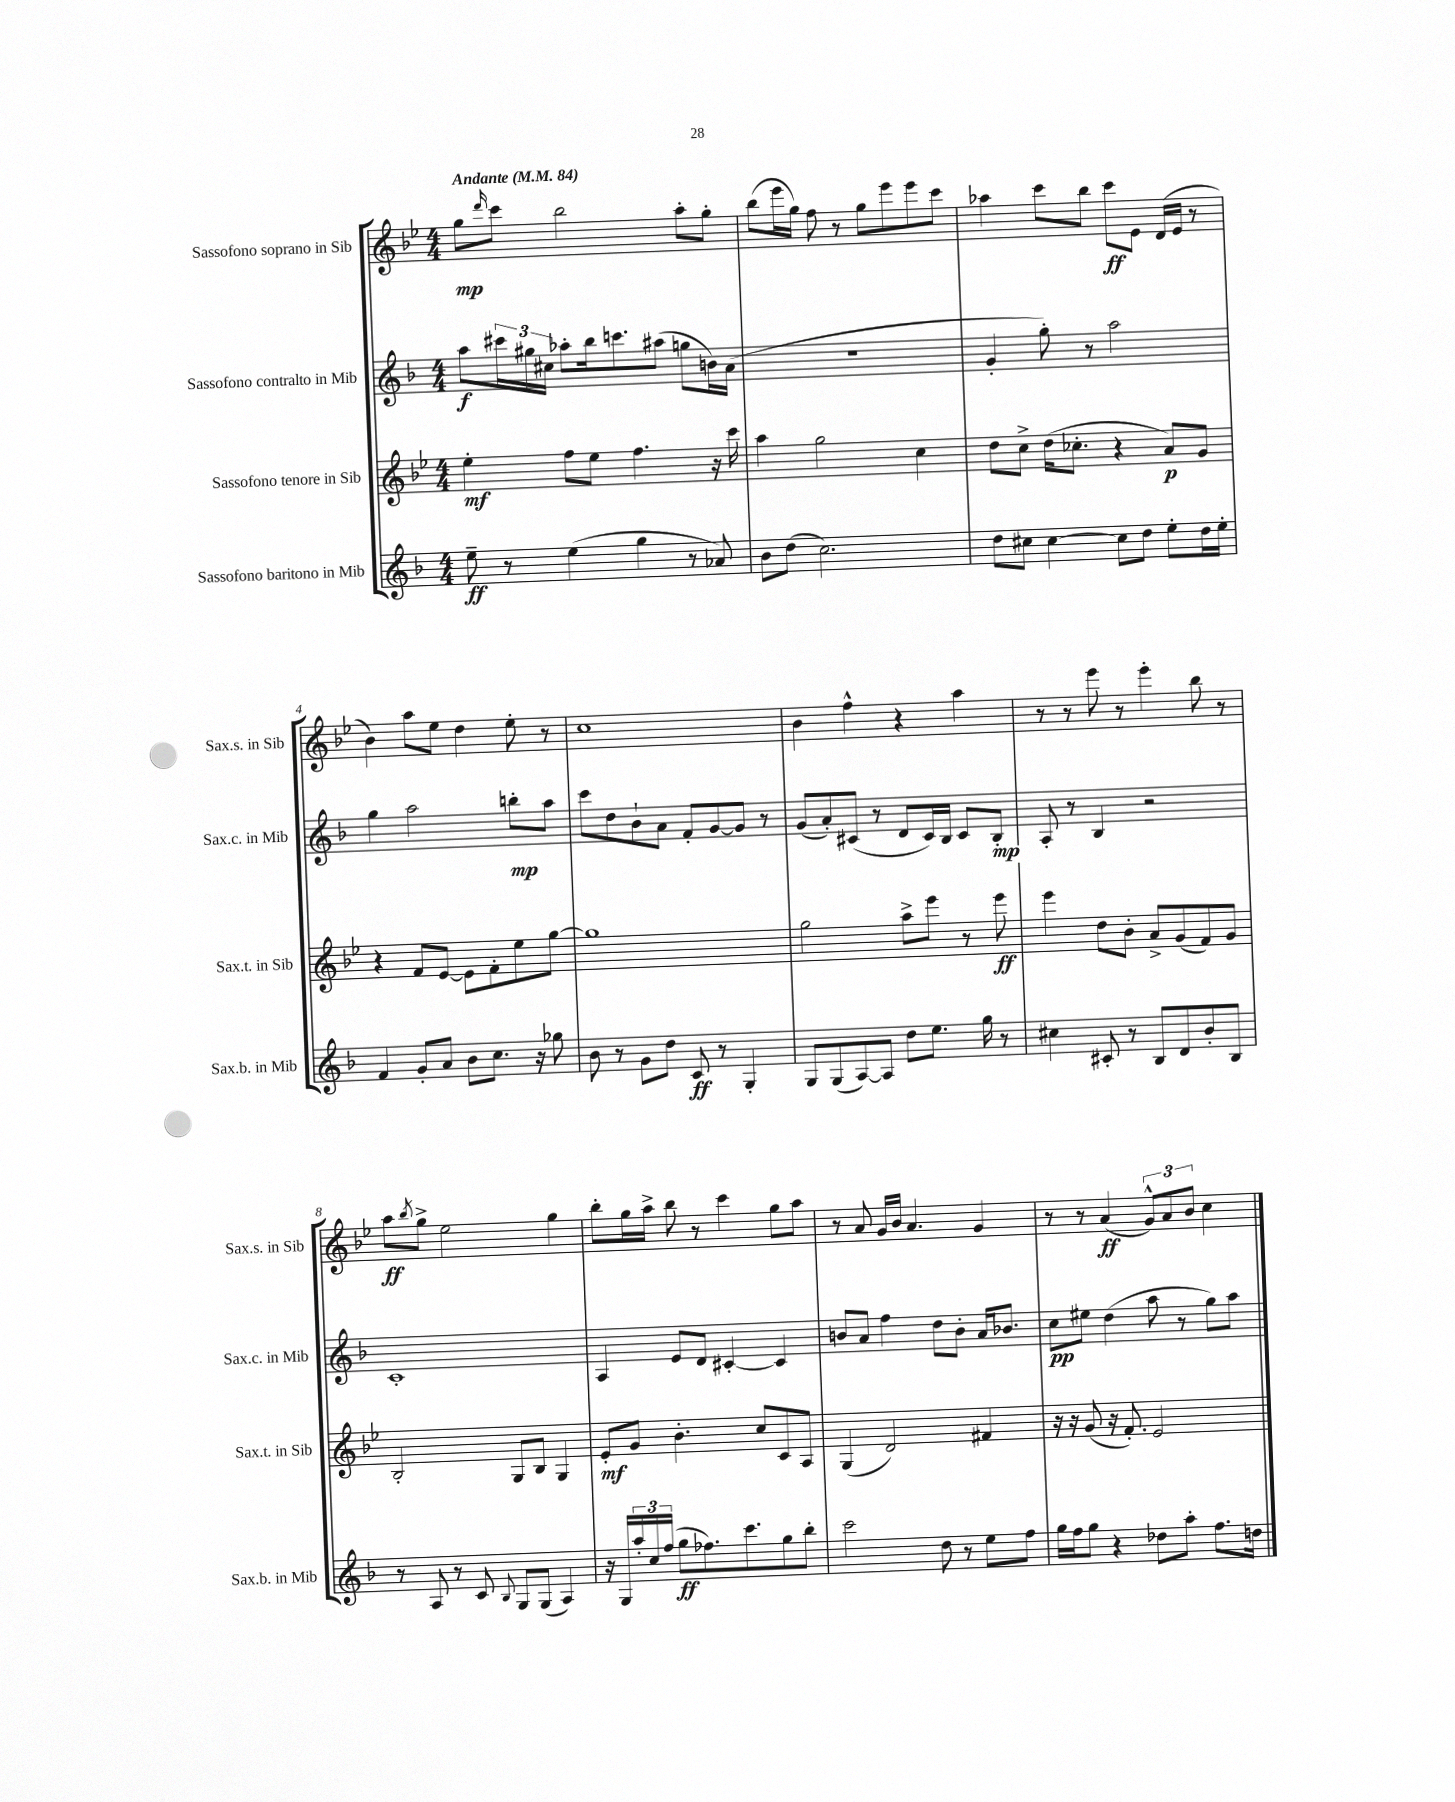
<<
\new StaffGroup <<
\new Staff = "s0" \with { instrumentName = "Sassofono soprano in Sib" shortInstrumentName = "Sax.s. in Sib" } {
    \clef treble \key bes \major \numericTimeSignature \time 4/4 \tempo "Andante" 4 = 84
    g''8\mp \grace { d'''16 } c'''8 bes''2 a''8-. g''8-. |
    bes''8( ees'''16 g''16) f''8 r8 g''8 ees'''8 ees'''8 c'''8 |
    aes''4 c'''8 bes''8 c'''8\ff ees'8 d'16( ees'16 r8 |
    bes'4) a''8 ees''8 d''4 ees''8-. r8 |
    c''1 |
    bes'4 f''4-^ r4 a''4 |
    r8 r8 ees'''8 r8 ees'''4-. bes''8 r8 |
    a''8\ff \acciaccatura { bes''8 } g''8-> ees''2 g''4 |
    bes''8-. g''16 a''16-> bes''8 r8 c'''4 g''8 a''8 |
    r8 a'8 g'16 bes'16 a'4. g'4 |
    r8 r8 a'4\ff( \tuplet 3/2 { g'8-^) a'8 bes'8 } c''4 \bar "|." |
}
\new Staff = "s1" \with { instrumentName = "Sassofono contralto in Mib" shortInstrumentName = "Sax.c. in Mib" } {
    \clef treble \key f \major \numericTimeSignature \time 4/4
    a''8\f \tuplet 3/2 { cis'''16 gis''16 cis''16 } aes''8-. bes''16 c'''8. ais''8( g''8 b'16) a'16( |
    R1 |
    g'4-. g''8-.) r8 a''2 |
    g''4 a''2 b''8-.\mp a''8 |
    c'''8 d''8 bes'8-! a'8 f'8-. g'8~ g'8 r8 |
    g'8( a'8-.) cis'8( r8 d'8 cis'16) bes16 cis'8 bes8-.\mp |
    a8-. r8 bes4 r2 |
    c'1-. |
    a4 e'8 d'8 cis'4~-. cis'4 |
    b'8 a'8 f''4 d''8 b'8-. a'16 bes'8. |
    c''8\pp eis''8 d''4( a''8 r8 g''8) a''8 \bar "|." |
}
\new Staff = "s2" \with { instrumentName = "Sassofono tenore in Sib" shortInstrumentName = "Sax.t. in Sib" } {
    \clef treble \key bes \major \numericTimeSignature \time 4/4
    ees''4-.\mf f''8 ees''8 f''4. r16 c'''16 |
    a''4 g''2 c''4 |
    d''8 c''8-> d''16( ces''8.-. r4 a'8\p) g'8 |
    r4 f'8 ees'8~ ees'8 f'8-. ees''8 g''8~ |
    g''1 |
    g''2 a''8-> ees'''8 r8 ees'''8\ff |
    ees'''4 d''8 bes'8-. a'8-> g'8( f'8) g'8 |
    bes2-. g8 bes8 g4 |
    ees'8-.\mf g'8 bes'4.-. c''8 c'8 a8 |
    g4( d'2) fis'4 |
    r16 r16 g'8( r16 f'8.-.) ees'2 \bar "|." |
}
\new Staff = "s3" \with { instrumentName = "Sassofono baritono in Mib" shortInstrumentName = "Sax.b. in Mib" } {
    \clef treble \key f \major \numericTimeSignature \time 4/4
    e''8--\ff r8 e''4( g''4 r8 aes'8) |
    bes'8 d''8( c''2.) |
    d''8 cis''8 cis''4~ cis''8 d''8 e''8-. d''16 e''16-. |
    f'4 g'8-. a'8 bes'8 c''8. r16 ges''8 |
    bes'8 r8 g'8 d''8 c'8\ff r8 g4-. |
    g8 g8( a8~) a8 d''8 e''8. g''16 r8 |
    cis''4 cis'8-. r8 bes8 d'8 bes'8-. bes8 |
    r8 a8 r8 c'8 \appoggiatura { bes8 } g8 g8( a4) |
    r16 g16 \tuplet 3/2 { a''16-. c''16 f''16( } g''8\ff fes''8.) c'''8. g''8 bes''8-. |
    c'''2 d''8 r8 e''8 f''8 |
    g''16 f''16 g''8 r4 des''8 a''8-. f''8. d''16 \bar "|." |
}
>>
>>
